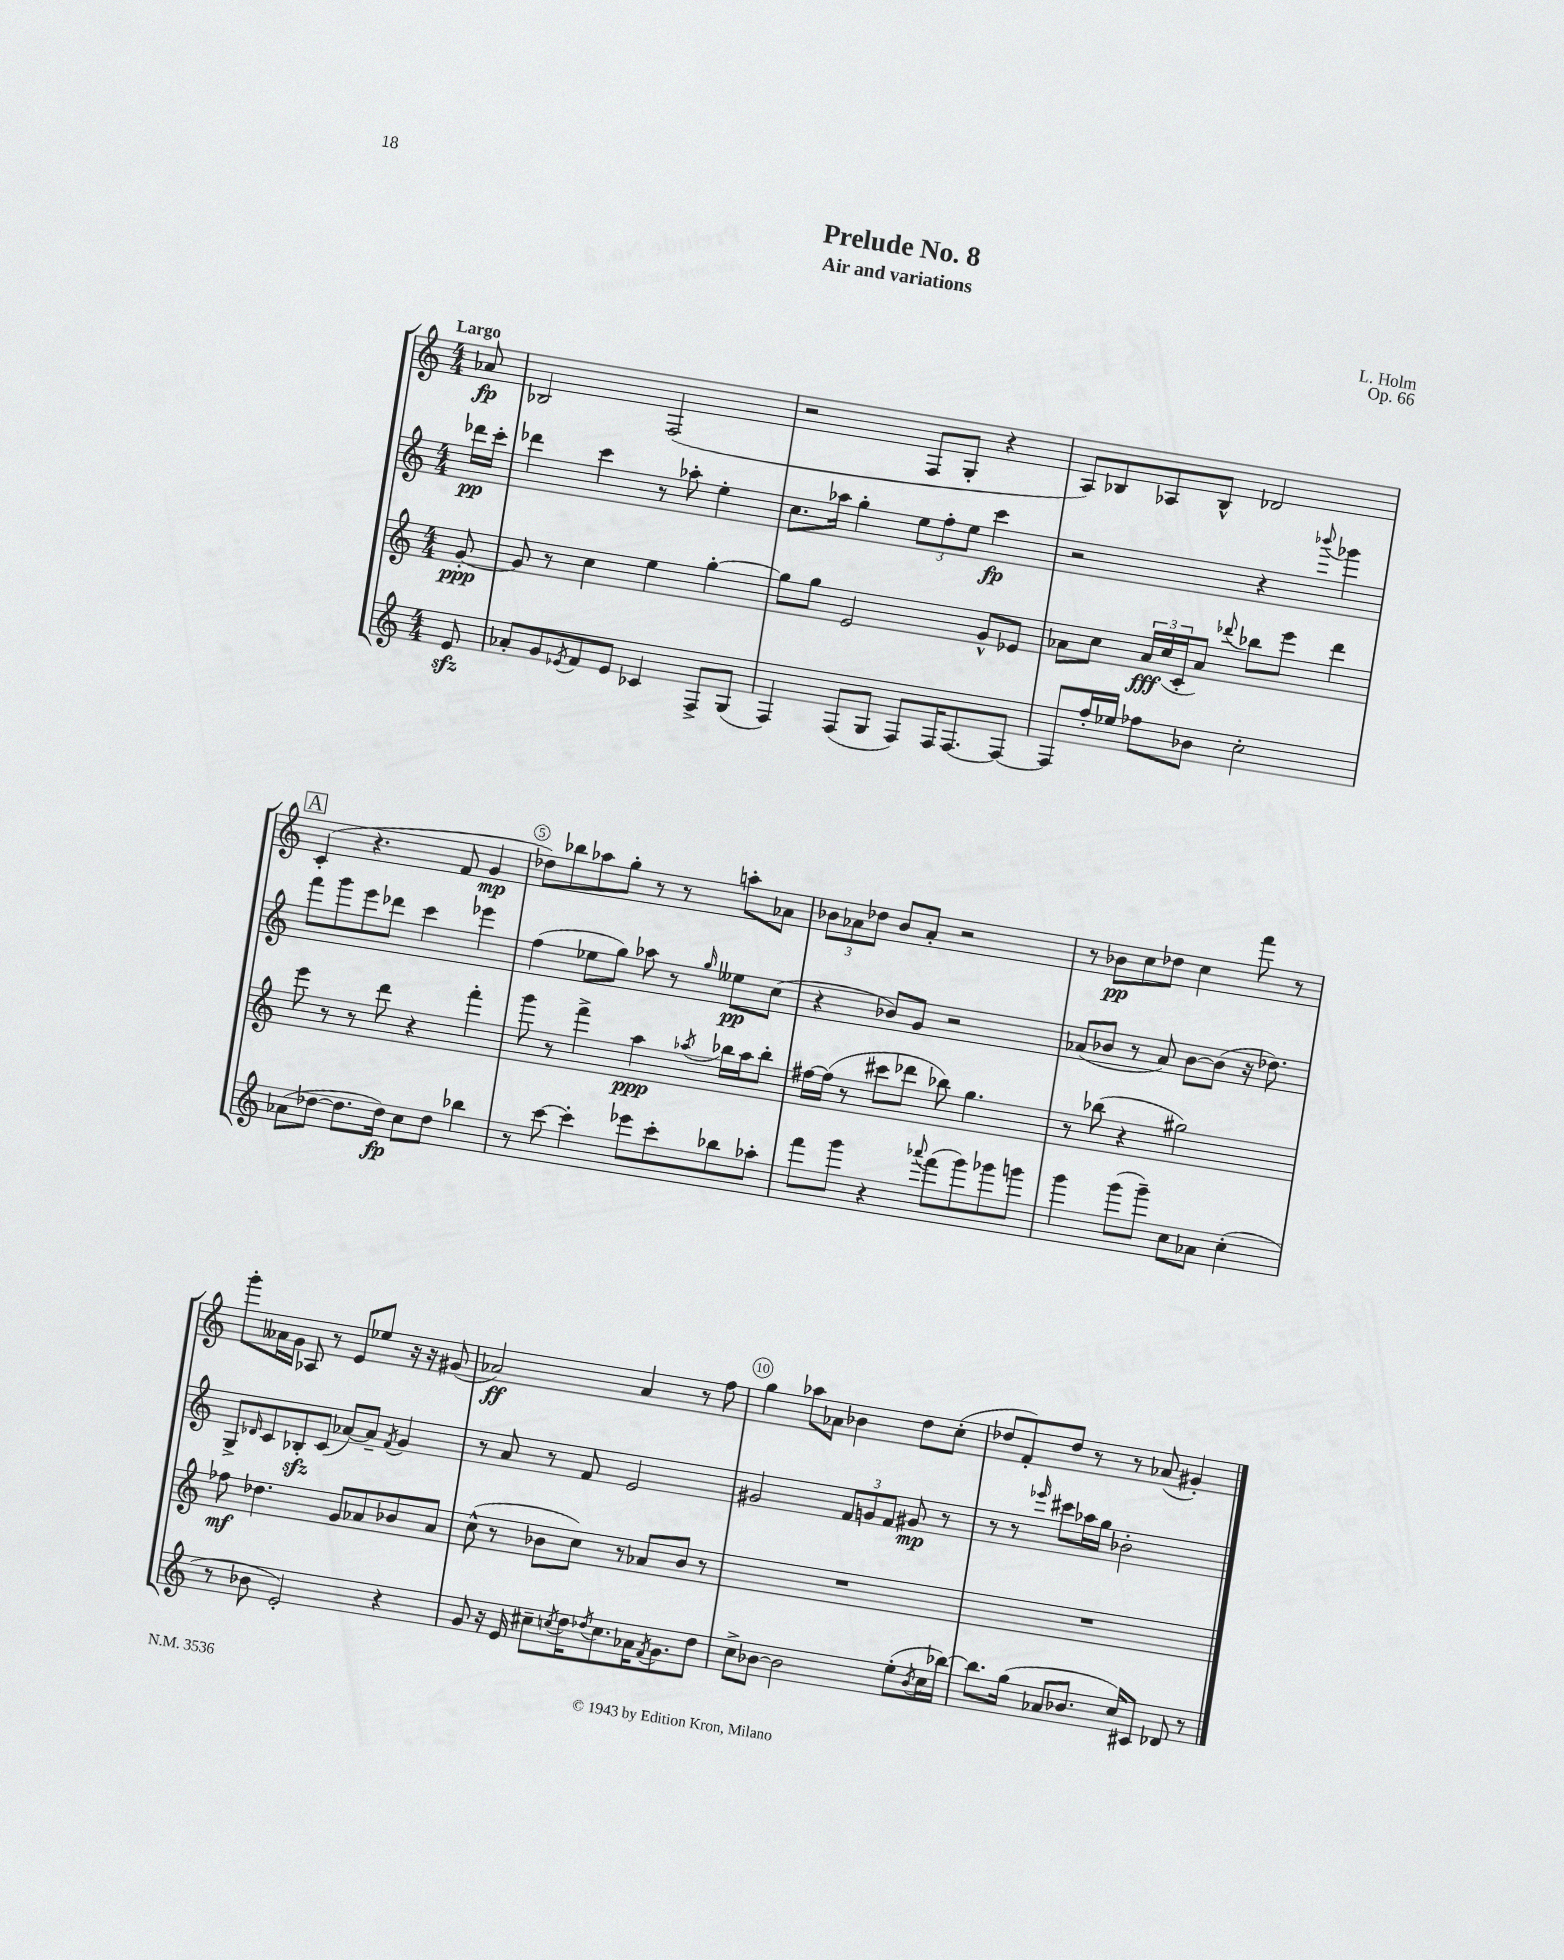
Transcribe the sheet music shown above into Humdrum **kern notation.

**kern	**dynam	**kern	**dynam	**kern	**dynam	**kern	**dynam
*part4	*part4	*part3	*part3	*part2	*part2	*part1	*part1
*staff4	*staff4	*staff3	*staff3	*staff2	*staff2	*staff1	*staff1
*clefG2	*	*clefG2	*	*clefG2	*	*clefG2	*
*k[]	*	*k[]	*	*k[]	*	*k[]	*
*M4/4	*	*M4/4	*	*M4/4	*	*M4/4	*
=	=	=	=	=	=	=	=
!	!	!	!	!	!	!LO:TX:a:B:t=Largo	!
8ezz/	.	[8g'/	ppp	16ddd-X\LL	pp	8a-X/	fp
.	.	.	.	16ccc'\JJ	.	.	.
=1	=1	=1	=1	=1	=1	=1	=1
8a-X'/L	.	8g/]	.	4ddd-X\	.	2B-X/	.
8g/	.	8r	.	.	.	.	.
8qe-X/	.	.	.	.	.	.	.
8f/	.	4cc\	.	4ccc\	.	.	.
8e-/J	.	.	.	.	.	.	.
4c-X/	.	4ee\	.	8r	.	(2F/	.
.	.	.	.	8aa-X'\	.	.	.
8F^/L	.	[4gg'\	.	4ee'\	.	.	.
(8G/J	.	.	.	.	.	.	.
=2	=2	=2	=2	=2	=2	=2	=2
4F/)	.	8gg\L]	.	8.cc\L	.	2r	.
.	.	8gg\J	.	.	.	.	.
.	.	.	.	16aa-X\Jk	.	.	.
(8F/L	.	2e/	.	4gg'\	.	.	.
8G/J	.	.	.	.	.	.	.
8F/L)	.	.	.	12ee\L	.	8F/L	.
.	.	.	.	12ff'\	.	.	.
16F/K	.	.	.	.	.	8G'/J	.
.	.	.	.	12ee\J	.	.	.
[8.F/	.	.	.	.	.	.	.
.	.	8g^^/L	.	4ccc\	fp	4r	.
8F/J_	.	8e-X/J	.	.	.	.	.
=3	=3	=3	=3	=3	=3	=3	=3
8F/L]	.	8a-X\L	.	2r	.	8A/L)	.
16ff'/L	.	8cc\J	.	.	.	8B-X/	.
16ee-X/JJ	.	.	.	.	.	.	.
8ff-X\L	.	24a-/LL	fff	.	.	8A-X/	.
.	.	(24cc/	.	.	.	.	.
.	.	24c'/J	.	.	.	.	.
8b-X\J	.	8a-/J)	.	.	.	8B-^^/J	.
.	.	8qqddd-X/	.	.	.	.	.
2cc'\	.	8bb-X\L	.	4r	.	2d-X/	.
.	.	8eee\J	.	.	.	.	.
.	.	.	.	8qqbbb-X/	.	.	.
.	.	4ddd-\	.	4ggg-X\	.	.	.
!!LO:LB:g=z
!!LO:REH:place=s1:t=A
=4	=4	=4	=4	=4	=4	=4	=4
(8a-X\L	.	8eee\	.	8fff\L	.	(4c'/	.
[8dd-X\J	.	8r	.	8ggg\	.	.	.
8.dd-\L]	.	8r	.	8eee\	.	4.r	.
.	.	8ddd\	.	8ddd-X\J	.	.	.
16dd-\Jk)	fp	.	.	.	.	.	.
8cc\L	.	4r	.	4ccc\	.	.	.
8dd-\J	.	.	.	.	.	8f/	.
4bb-X\	.	4fff'\	.	4eee-X\	.	4g/	mp
=5	=5	=5	=5	=5	=5	=5	=5
8r	.	8ggg\	.	(4ff\	.	8dd-X\L)	.
[8ccc\	.	8r	.	.	.	8bb-X\	.
4ccc'\]	.	4fff^\	.	8ee-X\L	.	8aa-X\	.
.	.	.	.	8gg\J)	.	8gg'\J	.
8eee-X\L	.	4aa\	ppp	8aa-X\	.	8r	.
8ccc'\	.	.	.	8r	.	8r	.
.	.	8qaa-X/	.	16qqgg/	.	.	.
8bb-X\	.	16bb-X\LL	.	8ee--X\L	pp	8aan'\L	.
.	.	16aa-\J	.	.	.	.	.
8aa-X'\J	.	8bb-'\J	.	(8cc\J	.	8a-X\J	.
=6	=6	=6	=6	=6	=6	=6	=6
8fff\L	.	[16ff#X\LL	.	4r	.	12b-X\L	.
.	.	(16ff#\JJ]	.	.	.	.	.
.	.	.	.	.	.	12a-X\	.
8ggg\J	.	8r	.	.	.	.	.
.	.	.	.	.	.	12dd-X\J	.
4r	.	8ccc#X\L	.	8b-X/L)	.	8b-/L	.
.	.	8ddd-X\J	.	8g/J	.	8a-'/J	.
8qqaaa-X/	.	.	.	.	.	.	.
(8fff\L	.	8bb-X\)	.	2r	.	2r	.
8ggg\)	.	4.gg\	.	.	.	.	.
8ggg-X\	.	.	.	.	.	.	.
8gggn\J	.	.	.	.	.	.	.
=7	=7	=7	=7	=7	=7	=7	=7
4ggg\	.	8r	.	(8a-X/L	.	8r	.
.	.	(8bb-X\	.	8b-X/J	.	8b-X\L	pp
(8ggg\L	.	4r	.	8r	.	8cc\	.
8ggg~\J)	.	.	.	8a-/)	.	8dd-X\J	.
8cc\L	.	2gg#X\)	.	[8b-\L	.	4cc\	.
8a-X\J	.	.	.	(8b-\J]	.	.	.
(4cc'\	.	.	.	16r	.	8fff\	.
.	.	.	.	8.dd-X\)	.	.	.
.	.	.	.	.	.	8r	.
!!LO:LB:g=z
=8	=8	=8	=8	=8	=8	=8	=8
8r	.	8ff-X\	mf	8G^/L	.	8ggg'\L	.
.	.	.	.	16qqd-X/	.	.	.
8b-X\	.	4.dd-X\	.	8c/	.	16a--X\L	.
.	.	.	.	.	.	16g\JJ	.
2e'/)	.	.	.	8B-Xzz'/	.	8A-X/	.
.	.	.	.	(8c/J	.	8r	.
.	.	8g/L	.	[8a-X/L)	.	8e/L	.
.	.	8a-X/	.	8a-~/J]	.	8ee-X/J	.
.	.	.	.	8qf/	.	.	.
4r	.	8b-X/	.	4g/	.	16r	.
.	.	.	.	.	.	16r	.
.	.	8a-/J	.	.	.	(8g#X/	.
=9	=9	=9	=9	=9	=9	=9	=9
8g/	.	(8cc^^\	.	8r	.	2a-X/)	ff
16r	.	8r	.	8a/	.	.	.
16e/	.	.	.	.	.	.	.
8cc#X~\L	.	8b-X\L	.	8r	.	.	.
8qccn/	.	.	.	.	.	.	.
16dd\K	.	8cc\J)	.	8f/	.	.	.
8qdd-X/	.	.	.	.	.	.	.
8.cc\	.	.	.	.	.	.	.
.	.	8r	.	2e/	.	4a-/	.
16a-X\K	.	8a-X/L	.	.	.	.	.
8qf/	.	.	.	.	.	.	.
8.g\	.	.	.	.	.	.	.
.	.	8b-/J	.	.	.	8r	.
8dd-\J	.	8r	.	.	.	8ff\	.
=10	=10	=10	=10	=10	=10	=10	=10
8cc^\L	.	1r	.	2g#X/	.	4gg\	.
[8b-X\J	.	.	.	.	.	.	.
2b-\]	.	.	.	.	.	8aa-X\L	.
.	.	.	.	.	.	8a-X\J	.
.	.	.	.	12f/L	.	4b-X\	.
.	.	.	.	12gn/	.	.	.
.	.	.	.	12f/J	.	.	.
(8ee'\L	.	.	.	8g#X/	mp	8dd\L	.
8qb-/	.	.	.	.	.	.	.
16cc\L	.	.	.	8r	.	(8cc'\J	.
[16bb-X\JJ)	.	.	.	.	.	.	.
=11	=11	=11	=11	=11	=11	=11	=11
8.bb-\L]	.	1r	.	8r	.	8dd-X/L	.
.	.	.	.	8r	.	8f'/)	.
(16gg\Jk	.	.	.	.	.	.	.
.	.	.	.	16qqeee-X/	.	.	.
8a-X/L	.	.	.	8ccc#X\L	.	8dd-/J	.
8.b-X/J	.	.	.	16aa-X\L	.	8r	.
.	.	.	.	16gg\JJ	.	.	.
.	.	.	.	2b-X'\	.	8r	.
16cc/KL)	.	.	.	.	.	.	.
8c#X/J	.	.	.	.	.	(8a-X/	.
8d-X/	.	.	.	.	.	4g#X'/)	.
8r	.	.	.	.	.	.	.
==	==	==	==	==	==	==	==
*-	*-	*-	*-	*-	*-	*-	*-
